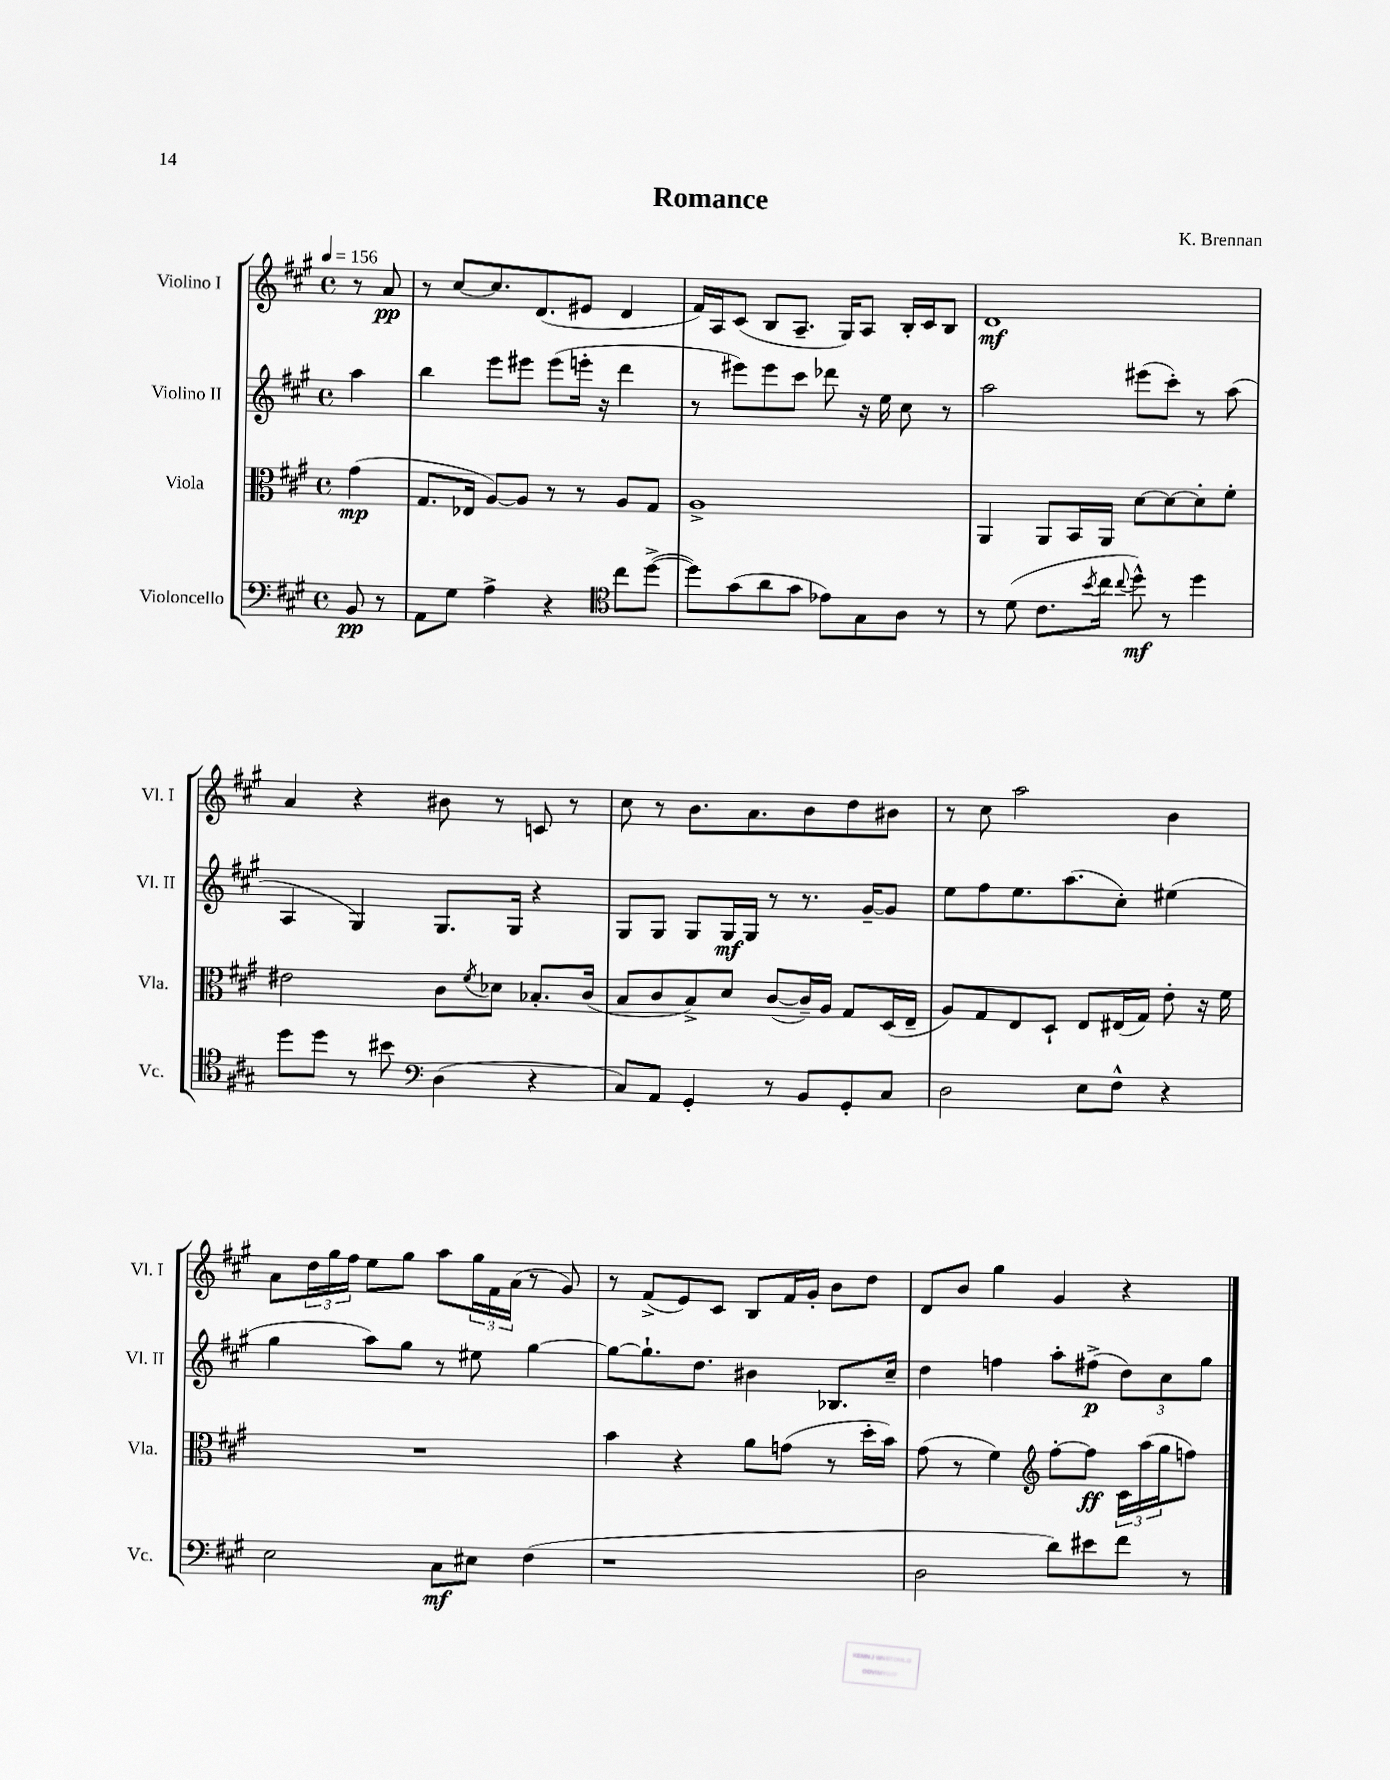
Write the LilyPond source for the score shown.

\header { title = "Romance" composer = "K. Brennan" }
<<
\new StaffGroup <<
\new Staff = "s0" \with { instrumentName = "Violino I" shortInstrumentName = "Vl. I" } {
    \clef treble \key a \major \defaultTimeSignature \time 4/4 \partial 4 \tempo 4 = 156
    r8 a'8\pp |
    r8 cis''8~ cis''8. d'8.( eis'8 d'4 |
    fis'16) a16 cis'8( b8 a8.-- gis16) a8 b16-. cis'16 b8 |
    d'1\mf |
    a'4 r4 bis'8 r8 c'8 r8 |
    cis''8 r8 b'8. a'8. b'8 d''8 bis'8 |
    r8 cis''8 a''2 b'4 |
    a'8 \tuplet 3/2 { d''16 gis''16 fis''16 } e''8 gis''8 a''8 \tuplet 3/2 { gis''16 fis'16 a'16( } r8 gis'8) |
    r8 fis'8->( e'8) cis'8 b8 fis'16 gis'16-. b'8 d''8 |
    d'8 b'8 gis''4 gis'4 r4 \bar "|." |
}
\new Staff = "s1" \with { instrumentName = "Violino II" shortInstrumentName = "Vl. II" } {
    \clef treble \key a \major \defaultTimeSignature \time 4/4 \partial 4
    a''4 |
    b''4 e'''8 eis'''8 eis'''8( e'''16-. r16 d'''4 |
    r8 eis'''8) eis'''8 cis'''8 des'''8 r16 e''16 cis''8 r8 |
    a''2 eis'''8( cis'''8-.) r8 a''8( |
    a4 gis4) gis8. gis16 r4 |
    gis8 gis8 gis8 gis16\mf gis16 r8 r8. gis'16~-- gis'8 |
    e''8 fis''8 e''8. a''8.( cis''8-.) eis''4( |
    gis''4 a''8) gis''8 r8 eis''8 gis''4~ |
    gis''8~ gis''8.-! d''8. bis'4 bes8. cis''16-- |
    d''4 f''4 a''8-. fis''8->\p( \tuplet 3/2 { d''8) cis''8 gis''8 } \bar "|." |
}
\new Staff = "s2" \with { instrumentName = "Viola" shortInstrumentName = "Vla." } {
    \clef alto \key a \major \defaultTimeSignature \time 4/4 \partial 4
    gis'4\mp( |
    gis8. ees16 a8~) a8 r8 r8 a8 gis8 |
    a1-> |
    a,4 a,8 b,16 a,16 d'8~ d'8~ d'8-. fis'8-. |
    eis'2 cis'8 \acciaccatura { fis'8 } des'8 bes8.-. cis'16( |
    b8 cis'8 b8->) d'8 cis'8~( cis'16--) a16 gis8 d16( e16-- |
    a8) gis8 e8 d8-! e8 eis16( gis16) e'8-. r16 fis'16 |
    R1 |
    b'4 r4 a'8 g'8( r8 d''16-. b'16) |
    gis'8( r8 fis'4) \clef treble fis''8~-. fis''8\ff \tuplet 3/2 { cis'16 a''16( gis''16 } f''8) \bar "|." |
}
\new Staff = "s3" \with { instrumentName = "Violoncello" shortInstrumentName = "Vc." } {
    \clef bass \key a \major \defaultTimeSignature \time 4/4 \partial 4
    b,8\pp r8 |
    a,8 gis8 a4-> r4 \clef tenor cis''8 d''8~->( |
    d''8) gis'8( a'8 gis'8 ees'8) gis8 a8 r8 |
    r8 d'8( cis'8. \acciaccatura { b'8 } cis''16 \appoggiatura { cis''8 } d''8-^\mf) r8 d''4 |
    d''8 d''8 r8 bis'8 \clef bass d4( r4 |
    cis8) a,8 gis,4-. r8 b,8 gis,8-. cis8 |
    d2 e8 fis8-^ r4 |
    e2 cis8\mf eis8 fis4( |
    r1 |
    d2 d'8) eis'8 fis'8 r8 \bar "|." |
}
>>
>>
\layout { \context { \Score \remove "Bar_number_engraver" } }
